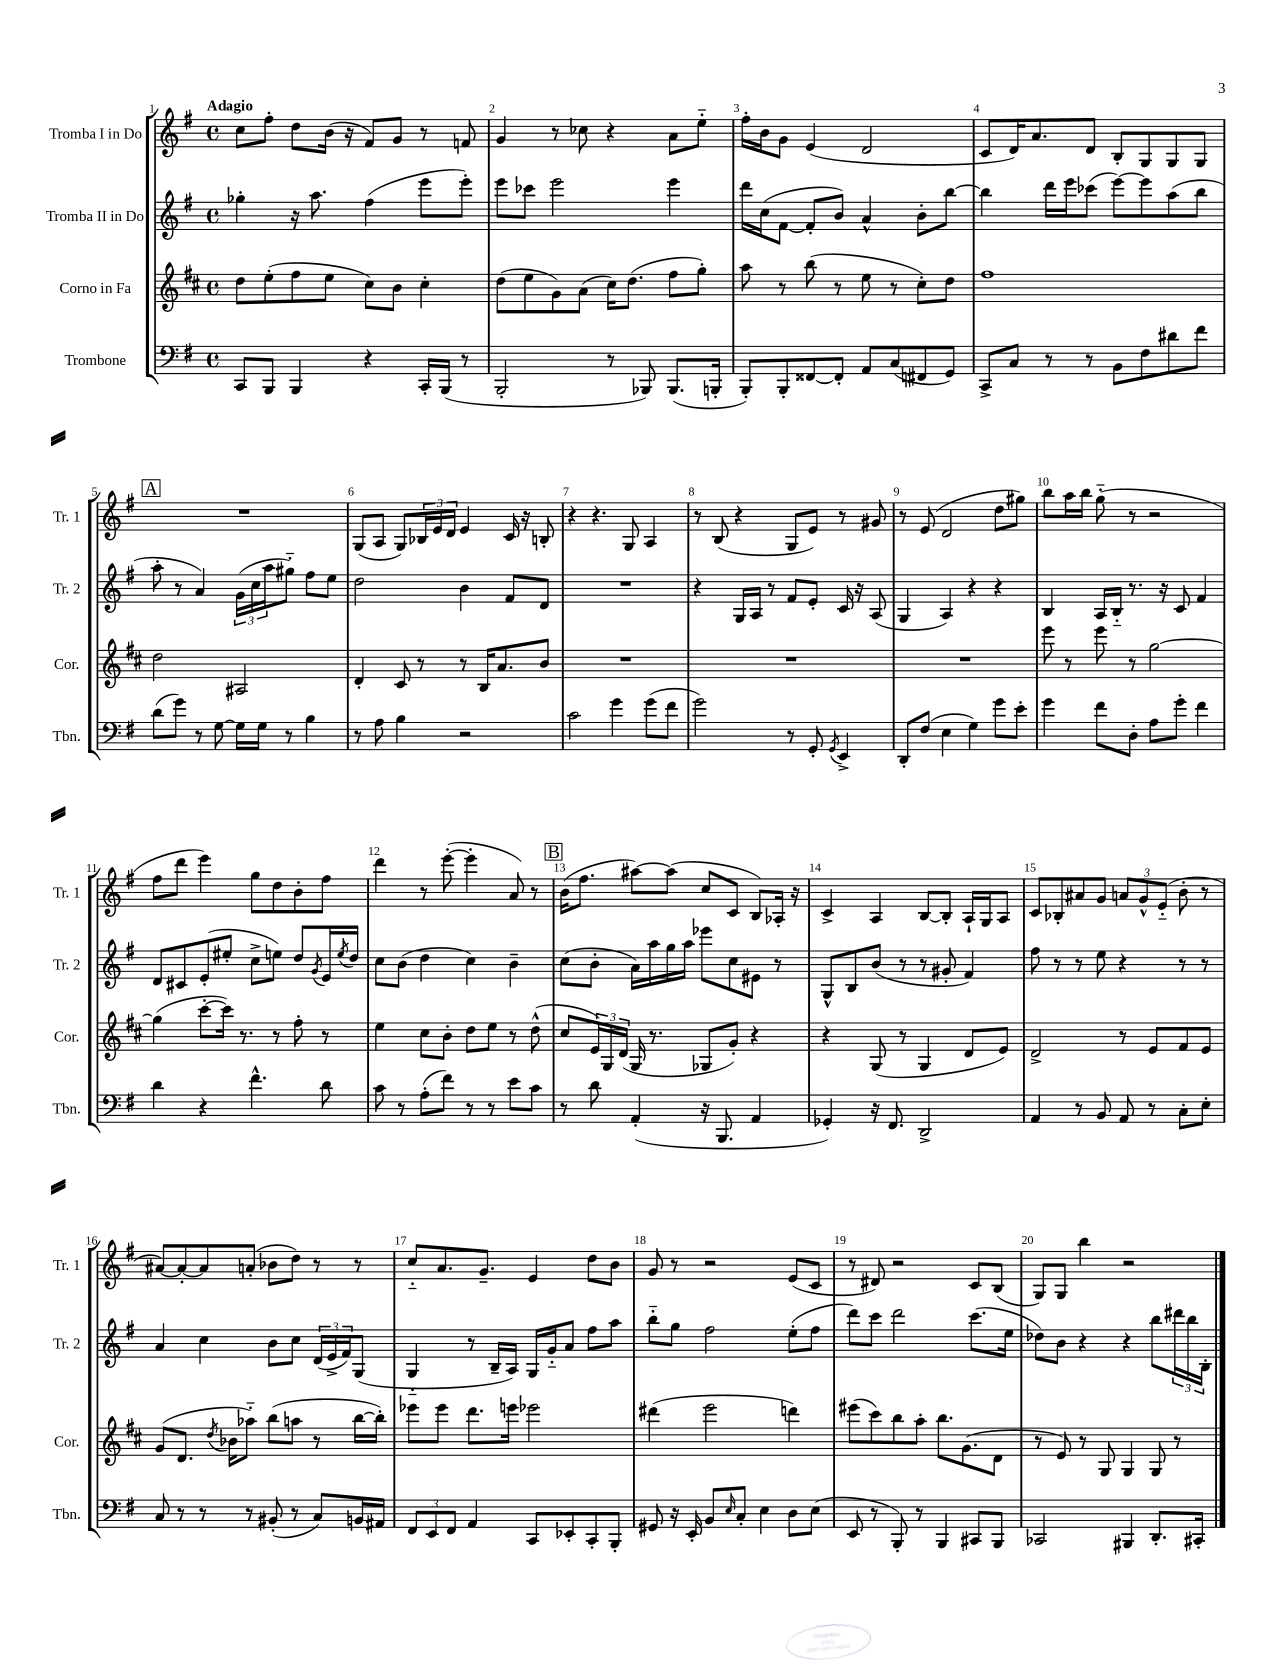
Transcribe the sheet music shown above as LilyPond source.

<<
\new StaffGroup <<
\new Staff = "s0" \with { instrumentName = "Tromba I in Do" shortInstrumentName = "Tr. 1" } {
    \clef treble \key g \major \defaultTimeSignature \time 4/4 \tempo "Adagio"
    c''8 fis''8-. d''8 b'16( r16 fis'8) g'8 r8 f'8 |
    g'4 r8 ces''8 r4 a'8 e''8-_ |
    fis''16-. b'16 g'8 e'4( d'2 |
    c'8 d'16) a'8. d'8 b8-. g8 g8 g8 |
    \mark \markup { \box "A" } R1 |
    g8( a8 g8) \tuplet 3/2 { bes16 e'16 d'16 } e'4 c'16 r16 b8-. |
    r4 r4. g8 a4 |
    r8 b8( r4 g8 e'8) r8 gis'8 |
    r8 e'8( d'2 d''8 gis''8) |
    b''8 a''16 b''16 g''8-_( r8 r2 |
    fis''8 d'''8 e'''4) g''8 d''8 b'8-. fis''8 |
    d'''4 r8 e'''8~-.( e'''4-. a'8) r8 |
    \mark \markup { \box "B" } b'16( fis''8. ais''8~) ais''8( c''8 c'8 b8) aes16-. r16 |
    c'4-> a4 b8~ b8-. a16-! g16 a8 |
    c'8 bes8-. ais'8 g'8 \tuplet 3/2 { a'8 g'8-^ e'8-_( } b'8-. r8 |
    ais'8~) ais'8~-. ais'8 a'8-.( bes'8 d''8) r8 r8 |
    c''8-_ a'8. g'8.-- e'4 d''8 b'8 |
    g'8 r8 r2 e'8( c'8 |
    r8 dis'8) r2 c'8 b8( |
    g8) g8 b''4 r2 \bar "|." |
}
\new Staff = "s1" \with { instrumentName = "Tromba II in Do" shortInstrumentName = "Tr. 2" } {
    \clef treble \key g \major \defaultTimeSignature \time 4/4
    ges''4-. r16 a''8. fis''4( e'''8 e'''8-.) |
    e'''8 ces'''8 e'''2 e'''4 |
    d'''16 c''16( fis'8~ fis'8-. b'8) a'4-^ b'8-. b''8~ |
    b''4 d'''16 e'''16 ces'''8( e'''8~) e'''8 a''8( b''8 |
    \mark \markup { \box "A" } a''8-. r8 a'4) \tuplet 3/2 { g'16( c''16 a''16 } gis''8-_) fis''8 e''8 |
    d''2 b'4 fis'8 d'8 |
    R1 |
    r4 g16 a16 r8 fis'8 e'8-. c'16 r16 a8( |
    g4 a4) r4 r4 |
    b4 a16 b16-_ r8. r16 c'8 fis'4 |
    d'8 cis'8 e'8-.( eis''8-. c''8-> e''8) d''8 \acciaccatura { g'8 } e'16 \acciaccatura { e''8 } d''16 |
    c''8 b'8( d''4 c''4) b'4-- |
    \mark \markup { \box "B" } c''8( b'8-. a'16) a''16 g''16 a''16 ees'''8 c''8 eis'8 r8 |
    g8-^ b8 b'8( r8 r8 gis'8-. fis'4) |
    fis''8 r8 r8 e''8 r4 r8 r8 |
    a'4 c''4 b'8 c''8 \tuplet 3/2 { d'16( e'16-> fis'16) } g8( |
    g4-_ r8 b16-- a16) g16 g'16-_ a'8 fis''8 a''8 |
    b''8-_ g''8 fis''2 e''8-.( fis''8 |
    d'''8) c'''8 d'''2 c'''8.( e''16 |
    des''8) b'8 r4 r4 b''8 \tuplet 3/2 { dis'''16 b''16 b16-. } \bar "|." |
}
\new Staff = "s2" \with { instrumentName = "Corno in Fa" shortInstrumentName = "Cor." } {
    \clef treble \key d \major \defaultTimeSignature \time 4/4
    d''8 e''8-.( fis''8 e''8 cis''8) b'8 cis''4-. |
    d''8( e''8 g'8) a'8( cis''16) d''8.( fis''8 g''8-.) |
    a''8 r8 b''8( r8 e''8 r8 cis''8-.) d''8 |
    fis''1 |
    \mark \markup { \box "A" } d''2 ais2 |
    d'4-. cis'8 r8 r8 b16 a'8. b'8 |
    R1 |
    R1 |
    R1 |
    e'''8 r8 e'''8 r8 g''2~ |
    g''4( cis'''8~-. cis'''16) r8. r8 fis''8-. r8 |
    e''4 cis''8 b'8-. d''8 e''8 r8 d''8-^( |
    \mark \markup { \box "B" } cis''8 \tuplet 3/2 { e'16) g16 d'16( } g16 r8. ges8 g'8-.) r4 |
    r4 g8( r8 g4 d'8 e'8) |
    d'2-> r8 e'8 fis'8 e'8 |
    g'8( d'8. \acciaccatura { d''8 } bes'16 aes''8-_) b''8( a''8 r8 b''16~ b''16-.) |
    ees'''8 ees'''8 d'''8. e'''16 ees'''2 |
    dis'''4( e'''2 d'''4) |
    eis'''8( cis'''8) b''8 a''8-. b''8. g'8.( d'8 |
    r8 e'8) r8 g8 g4 g8 r8 \bar "|." |
}
\new Staff = "s3" \with { instrumentName = "Trombone" shortInstrumentName = "Tbn." } {
    \clef bass \key g \major \defaultTimeSignature \time 4/4
    c,8 b,,8 b,,4 r4 c,16-. b,,16( r8 |
    b,,2-. r8 bes,,8) bes,,8.( b,,16-. |
    b,,8-.) b,,8-. fisis,8~ fisis,8-. a,8 c8( fis,8 g,8) |
    c,8-> c8 r8 r8 b,8 fis8 dis'8 fis'8 |
    \mark \markup { \box "A" } d'8( g'8) r8 g8~ g16 g16 r8 b4 |
    r8 a8 b4 r2 |
    c'2 g'4 g'8( fis'8 |
    g'2) r8 g,8-. \acciaccatura { g,8 } e,4-> |
    d,8-. fis8( e4 g4) g'8 e'8-. |
    g'4 fis'8 d8-. a8 g'8-. fis'4 |
    d'4 r4 fis'4.-^ d'8 |
    c'8 r8 a8-.( fis'8) r8 r8 e'8 c'8 |
    \mark \markup { \box "B" } r8 d'8 a,4-.( r16 b,,8. a,4 |
    ges,4-.) r16 fis,8. d,2-> |
    a,4 r8 b,8 a,8 r8 c8-. e8-. |
    c8 r8 r8 r8 bis,8-.( r8 c8) b,16 ais,16 |
    \tuplet 3/2 { fis,8 e,8 fis,8 } a,4 c,8 ees,8-. c,8-. b,,8-. |
    gis,8 r16 e,16-. b,8 \grace { e16 } c8-. e4 d8 e8( |
    e,8 r8 b,,8-.) r8 b,,4 cis,8 b,,8 |
    ces,2 bis,,4 d,8.-. cis,16-. \bar "|." |
}
>>
>>
\layout { \context { \Score \override BarNumber.break-visibility = ##(#f #t #t) barNumberVisibility = #all-bar-numbers-visible } }
